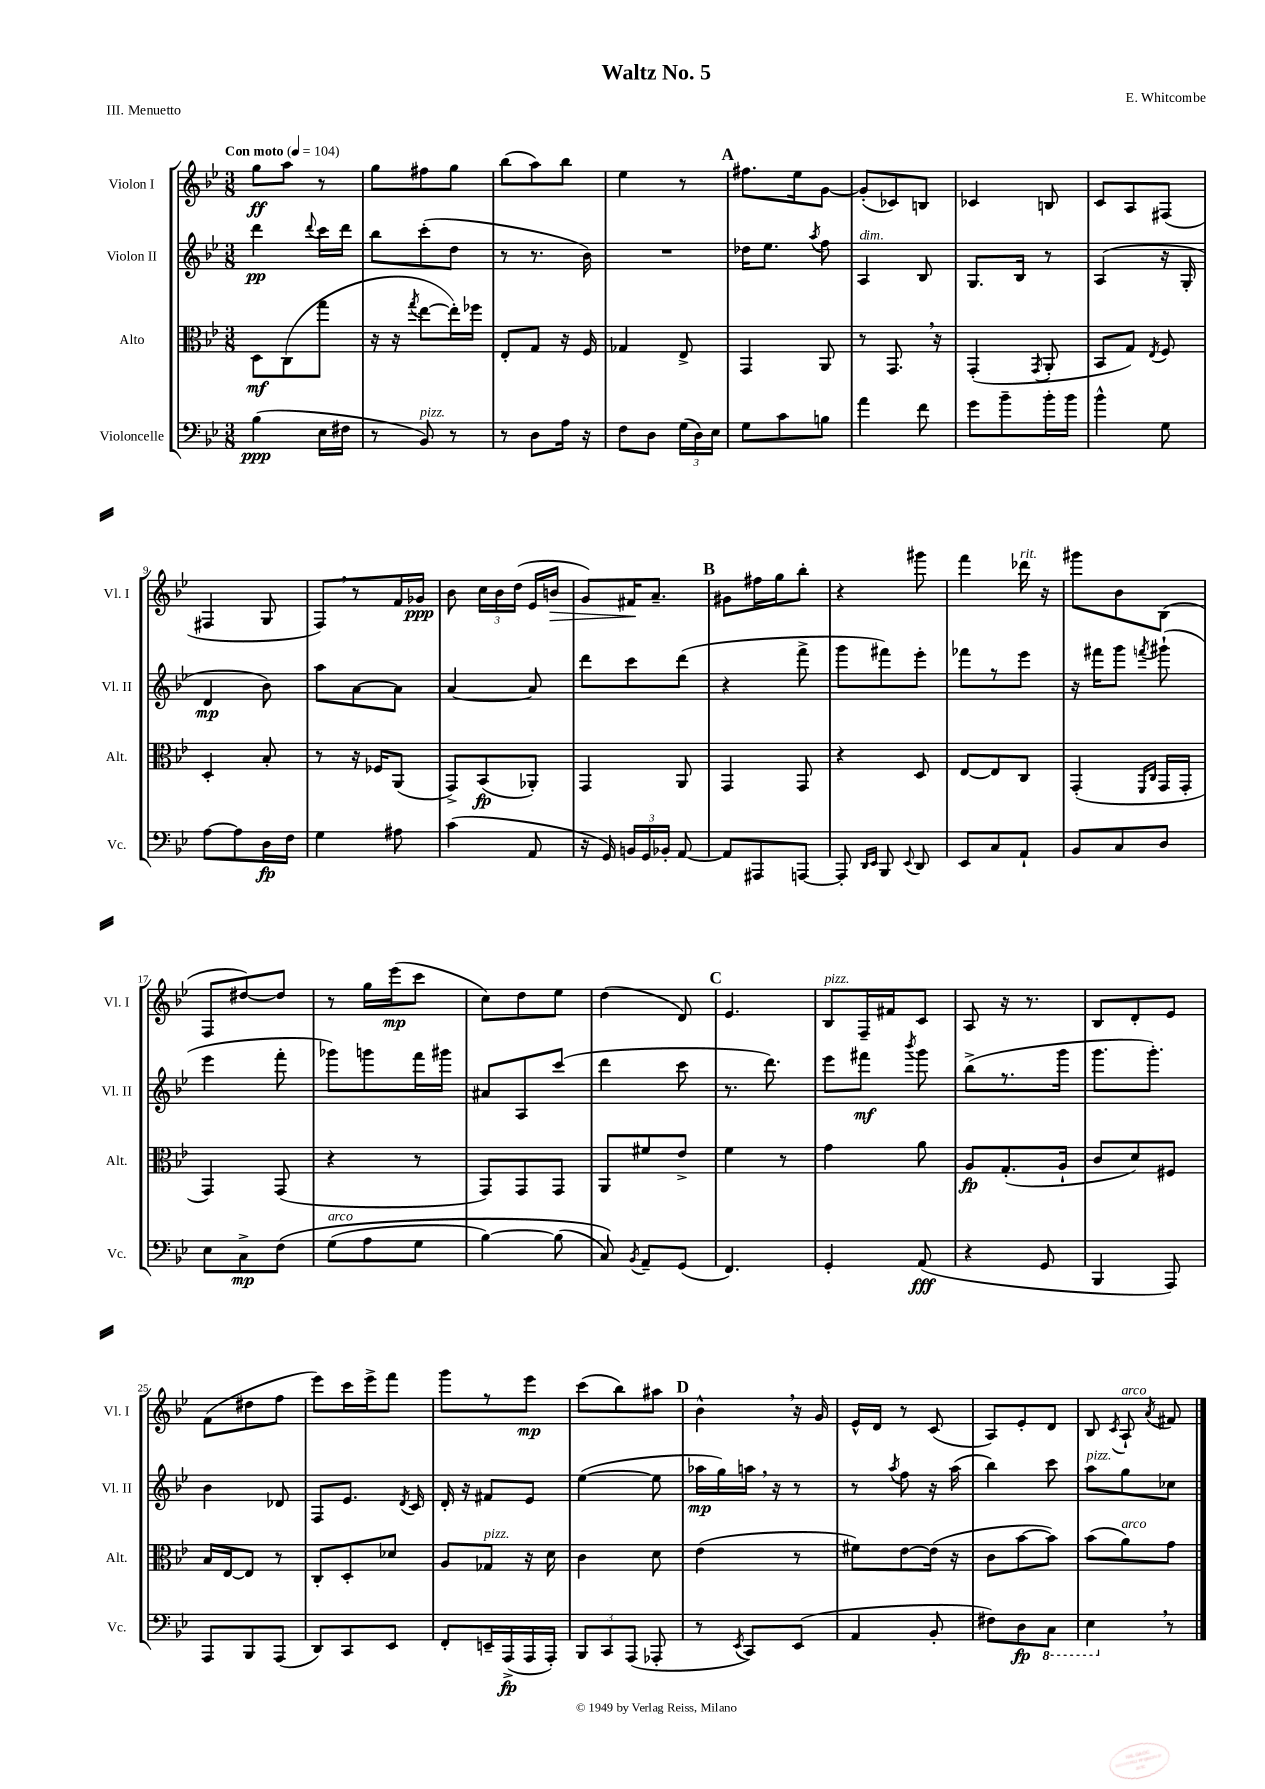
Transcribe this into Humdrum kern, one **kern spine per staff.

**kern	**dynam	**kern	**dynam	**kern	**dynam	**kern	**dynam
*part4	*part4	*part3	*part3	*part2	*part2	*part1	*part1
*staff4	*staff4	*staff3	*staff3	*staff2	*staff2	*staff1	*staff1
*I"Violoncelle	*	*I"Alto	*	*I"Violon II	*	*I"Violon I	*
*I'Vc.	*	*I'Alt.	*	*I'Vl. II	*	*I'Vl. I	*
*clefF4	*	*clefC3	*	*clefG2	*	*clefG2	*
*k[b-e-]	*	*k[b-e-]	*	*k[b-e-]	*	*k[b-e-]	*
*M3/8	*	*M3/8	*	*M3/8	*	*M3/8	*
*MM104	*	*MM104	*	*MM104	*	*MM104	*
=1	=1	=1	=1	=1	=1	=1	=1
!	!	!	!	!	!	!LO:TX:a:B:t=Con moto	!
(4B-\	ppp	8D\L	mf	4ddd\	pp	8gg\L	ff
.	.	(8C\	.	.	.	8aa\J	.
.	.	.	.	8qqddd/	.	.	.
16E-\LL	.	8gg\J	.	16ccc\LL	.	8r	.
16F#X\JJ	.	.	.	16ddd\JJ	.	.	.
=2	=2	=2	=2	=2	=2	=2	=2
8r	.	16r	.	8bb-\L	.	8gg\L	.
.	.	16r	.	.	.	.	.
.	.	8qgg/	.	.	.	.	.
!LO:TX:a:i:t=pizz.	!	!	!	!	!	!	!
8BB-/)	.	[8ee-\L	.	(8ccc'\	.	8ff#X\	.
8r	.	16ee-'\L])	.	8dd\J	.	8gg\J	.
.	.	16ff-X\JJ	.	.	.	.	.
=3	=3	=3	=3	=3	=3	=3	=3
8r	.	8E-'/L	.	8r	.	(8bb-\L	.
8D\L	.	8G/J	.	8.r	.	8aa\)	.
16A\Jk	.	16r	.	.	.	8bb-\J	.
16r	.	16F/	.	16b-\)	.	.	.
=4	=4	=4	=4	=4	=4	=4	=4
8F\L	.	4G-X/	.	4.r	.	4ee-\	.
8D\J	.	.	.	.	.	.	.
(24G\LL	.	8E-^/	.	.	.	8r	.
24D\)	.	.	.	.	.	.	.
24E-\JJ	.	.	.	.	.	.	.
!!LO:REH:place=s1:t=A
=5	=5	=5	=5	=5	=5	=5	=5
8G\L	.	4GG/	.	16dd-X\KL	.	8.ff#X\L	.
.	.	.	.	8.ee-\J	.	.	.
8c\	.	.	.	.	.	.	.
.	.	.	.	.	.	16ee-\k	.
.	.	.	.	8qaa/	.	.	.
8Bn\J	.	8AA/	.	8ff\	.	[8g\J	.
=6	=6	=6	=6	=6	=6	=6	=6
!	!	!	!	!LO:TX:a:i:t=dim.	!	!	!
4a\	.	8r	.	4A/	.	(8g'/L]	.
.	.	8.GG,/	.	.	.	8c-X/)	.
8f\	.	.	.	8B-/	.	8Bn/J	.
.	.	16r	.	.	.	.	.
=7	=7	=7	=7	=7	=7	=7	=7
8g\L	.	(4GG'/	.	8.G/L	.	4c-X/	.
8b-~\	.	.	.	.	.	.	.
.	.	.	.	16B-/Jk	.	.	.
.	.	8qGG/	.	.	.	.	.
16b-'\L	.	8AA'/	.	8r	.	8Bn/	.
16b-\JJ	.	.	.	.	.	.	.
=8	=8	=8	=8	=8	=8	=8	=8
4b-^^\	.	8BB-/L	.	(4A/	.	8c/L	.
.	.	8G/J)	.	.	.	8A/	.
.	.	8qE-/	.	.	.	.	.
8G\	.	8F/	.	16r	.	(8F#X/J	.
.	.	.	.	16G'/	.	.	.
!!LO:LB:g=z
=9	=9	=9	=9	=9	=9	=9	=9
[8A\L	.	4D'/	.	4d/	mp	4F#X/	.
8A\]	.	.	.	.	.	.	.
16D\L	fp	8B-'/	.	8b-\)	.	8G/	.
16F\JJ	.	.	.	.	.	.	.
=10	=10	=10	=10	=10	=10	=10	=10
4G\	.	8r	.	8aa\L	.	8F,/L)	.
.	.	16r	.	[8a\	.	8r	.
.	.	16F-X/KL	.	.	.	.	.
8A#X\	.	(8AA/J	.	8a\J]	.	16f/L	.
.	.	.	.	.	.	16g-X/JJ	ppp
=11	=11	=11	=11	=11	=11	=11	=11
(4c\	.	8GG^/L)	.	[4a/	.	8b-\	.
.	.	(8BB-/	fp	.	.	24cc\LL	.
.	.	.	.	.	.	24b-\	.
.	.	.	.	.	.	(24dd\JJ	.
8AA/	.	8AA-X'/J)	.	8a/]	.	16e-/LL	.
!	!	!	!	!	!	!	!LO:HP:b
.	.	.	.	.	.	16bn/JJ	>
=12	=12	=12	=12	=12	=12	=12	=12
16r	.	4GG/	.	8ddd\L	.	8g/L)	.
16GG/)	.	.	.	.	.	.	.
24BBn/LL	.	.	.	8ccc\	.	16f#X/K	.
24GG/	.	.	.	.	.	.	.
.	.	.	.	.	.	8.a~/J	]
24BB-X'/JJ	.	.	.	.	.	.	.
[8AA/	.	8AA/	.	(8ddd\J	.	.	.
!!LO:REH:place=s1:t=B
=13	=13	=13	=13	=13	=13	=13	=13
8AA/L]	.	4GG/	.	4r	.	8g#X\L	.
8AAA#X/	.	.	.	.	.	16ff#X\L	.
.	.	.	.	.	.	16gg\J	.
[8AAAn/J	.	8GG/	.	8fff^\	.	8bb-'\J	.
=14	=14	=14	=14	=14	=14	=14	=14
8AAA'/]	.	4r	.	8ggg\L	.	4r	.
16qqDD/LL	.	.	.	.	.	.	.
16qqEE-/JJ	.	.	.	.	.	.	.
8BBB-/	.	.	.	8fff#X\)	.	.	.
8qqEE-/	.	.	.	.	.	.	.
8DD/	.	8D/	.	8eee-'\J	.	8ggg#X\	.
=15	=15	=15	=15	=15	=15	=15	=15
8EE-/L	.	[8E-/L	.	8fff-X\L	.	4fff\	.
8C/	.	8E-/]	.	8r	.	.	.
!	!	!	!	!	!	!LO:TX:a:i:t=rit.	!
8AA`/J	.	8C/J	.	8eee-\J	.	16ddd-X\	.
.	.	.	.	.	.	16r	.
=16	=16	=16	=16	=16	=16	=16	=16
8BB-/L	.	(4GG'/	.	16r	.	8ggg#X\L	.
.	.	.	.	16fff#X\KL	.	.	.
8C/	.	.	.	8ggg\J	.	8b-\	.
.	.	16qqFF/LL	.	.	.	.	.
.	.	16qqC/JJ	.	8qfffn/	.	.	.
8D/J	.	16GG/LL	.	(8ggg#X`\	.	(8B-\J	.
.	.	16GG'/JJ	.	.	.	.	.
!!LO:LB:g=z
=17	=17	=17	=17	=17	=17	=17	=17
8E-\L	.	4GG/)	.	4eee-\	.	8F/L	.
8C^\	mp	.	.	.	.	[8dd#X/)	.
(8F\J	.	(8GG/	.	8fff'\	.	8dd#/J]	.
=18	=18	=18	=18	=18	=18	=18	=18
!LO:TX:a:i:t=arco	!	!	!	!	!	!	!
(8G\L	.	4r	.	8ggg-X\L)	.	8r	.
8A\	.	.	.	8gggn\	.	16gg\LL	.
.	.	.	.	.	.	(16eee-\J	mp
8G\J	.	8r	.	16fff\L	.	8ccc\J	.
.	.	.	.	16ggg#X\JJ	.	.	.
=19	=19	=19	=19	=19	=19	=19	=19
[4B-\)	.	8GG/L)	.	8a#X/L	.	8cc\L)	.
.	.	8GG/	.	8A/	.	8dd\	.
(8B-\]	.	8GG/J	.	(8ccc/J	.	8ee-\J	.
=20	=20	=20	=20	=20	=20	=20	=20
8C/))	.	8AA/L	.	4ddd\	.	(4dd\	.
8qBB-/	.	.	.	.	.	.	.
8AA~/L	.	8f#X/	.	.	.	.	.
(8GG/J	.	8e-^/J	.	8ccc\	.	8d/)	.
!!LO:REH:place=s1:t=C
=21	=21	=21	=21	=21	=21	=21	=21
4.FF/)	.	4f\	.	8.r	.	4.e-/	.
.	.	.	.	8.ddd\)	.	.	.
.	.	8r	.	.	.	.	.
=22	=22	=22	=22	=22	=22	=22	=22
!	!	!	!	!	!	!LO:TX:a:i:t=pizz.	!
4GG'/	.	4g\	.	8eee-\L	.	8B-/L	.
.	.	.	.	8fff#X\J	mf	16F~/L	.
.	.	.	.	.	.	16f#X/J	.
.	.	.	.	8qbbb-/	.	.	.
(8AA/	fff	8a\	.	8ggg\	.	8c/J	.
=23	=23	=23	=23	=23	=23	=23	=23
4r	.	8A/L	fp	(8bb-^\L	.	8A/	.
.	.	(8.G'/	.	8.r	.	16r	.
.	.	.	.	.	.	8.r	.
8GG/	.	.	.	.	.	.	.
.	.	16A`/Jk	.	16ggg\Jk	.	.	.
=24	=24	=24	=24	=24	=24	=24	=24
4BBB-/	.	8c/L	.	8.ggg\L	.	8B-/L	.
.	.	8d/)	.	.	.	8d'/	.
.	.	.	.	8.ggg'\J)	.	.	.
8AAA/)	.	8F#X/J	.	.	.	8e-/J	.
!!LO:LB:g=z
=25	=25	=25	=25	=25	=25	=25	=25
8AAA/L	.	16B-/LL	.	4b-\	.	(8f\L	.
.	.	[16E-/J	.	.	.	.	.
8BBB-/	.	8E-/J]	.	.	.	8dd#X\	.
(8AAA/J	.	8r	.	8d-X/	.	8ff\J	.
=26	=26	=26	=26	=26	=26	=26	=26
8DD/L)	.	8C'/L	.	8F/L	.	8eee-\L)	.
8CC/	.	8D'/	.	8.e-/J	.	16ccc\L	.
.	.	.	.	.	.	16eee-^\J	.
8EE-/J	.	8d-X/J	.	.	.	8fff\J	.
.	.	.	.	8qd/	.	.	.
.	.	.	.	16c/	.	.	.
=27	=27	=27	=27	=27	=27	=27	=27
8FF'/L	.	8A/L	.	16d'/	.	8ggg\L	.
.	.	.	.	16r	.	.	.
!	!	!LO:TX:a:i:t=pizz.	!	!	!	!	!
16EEn~/L	.	8G-X/J	.	8f#X/L	.	8r	.
(16AAA^/	fp	.	.	.	.	.	.
16AAA/	.	16r	.	8e-/J	.	8eee-\J	mp
16AAA'/JJ)	.	16d\	.	.	.	.	.
=28	=28	=28	=28	=28	=28	=28	=28
12BBB-/L	.	4c\	.	([4ee-\	.	(8ccc\L	.
12CC/	.	.	.	.	.	.	.
.	.	.	.	.	.	8bb-\)	.
(12AAA/J	.	.	.	.	.	.	.
8AAA-X'/	.	8d\	.	8ee-\]	.	8aa#X\J	.
!!LO:REH:place=s1:t=D
=29	=29	=29	=29	=29	=29	=29	=29
8r	.	(4e-\	.	16aa-X\LL	mp	4b-^^,\	.
.	.	.	.	16gg\)	.	.	.
8qEE-/	.	.	.	.	.	.	.
8CC/L)	.	.	.	16aan,\JJ	.	.	.
.	.	.	.	16r	.	.	.
(8EE-/J	.	8r	.	8r	.	16r	.
.	.	.	.	.	.	16g/	.
=30	=30	=30	=30	=30	=30	=30	=30
4AA/	.	8f#X\L)	.	8r	.	16e-^^/LL	.
.	.	.	.	.	.	16d/JJ	.
.	.	.	.	8qaa/	.	.	.
.	.	[8e-\	.	8ff\	.	8r	.
8BB-'/	.	(16e-\Jk]	.	16r	.	(8c/	.
.	.	16r	.	(16aa\	.	.	.
=31	=31	=31	=31	=31	=31	=31	=31
8F#X\L)	.	8c\L	.	4bb-\)	.	8A/L)	.
8D\	fp	[8b-\	.	.	.	8e-'/	.
*8ba	*	*	*	*	*	*	*
8CC\J	.	8b-\J])	.	8ccc\	.	8d/J	.
=32	=32	=32	=32	=32	=32	=32	=32
!	!	!	!	!LO:TX:a:i:t=pizz.	!	!	!
4EE-,\	.	(8b-\L	.	8aa\L	.	8B-/	.
.	.	.	.	.	.	8qc/	.
!	!	!	!	!	!	!LO:TX:a:i:t=arco	!
!	!	!LO:TX:a:i:t=arco	!	!	!	!	!
.	.	8a\)	.	8gg\	.	8A`/	.
.	.	.	.	.	.	8qa/	.
*X8ba	*	*	*	*	*	*	*
8r	.	8g\J	.	8cc-X\J	.	8f#X/	.
==	==	==	==	==	==	==	==
*-	*-	*-	*-	*-	*-	*-	*-
